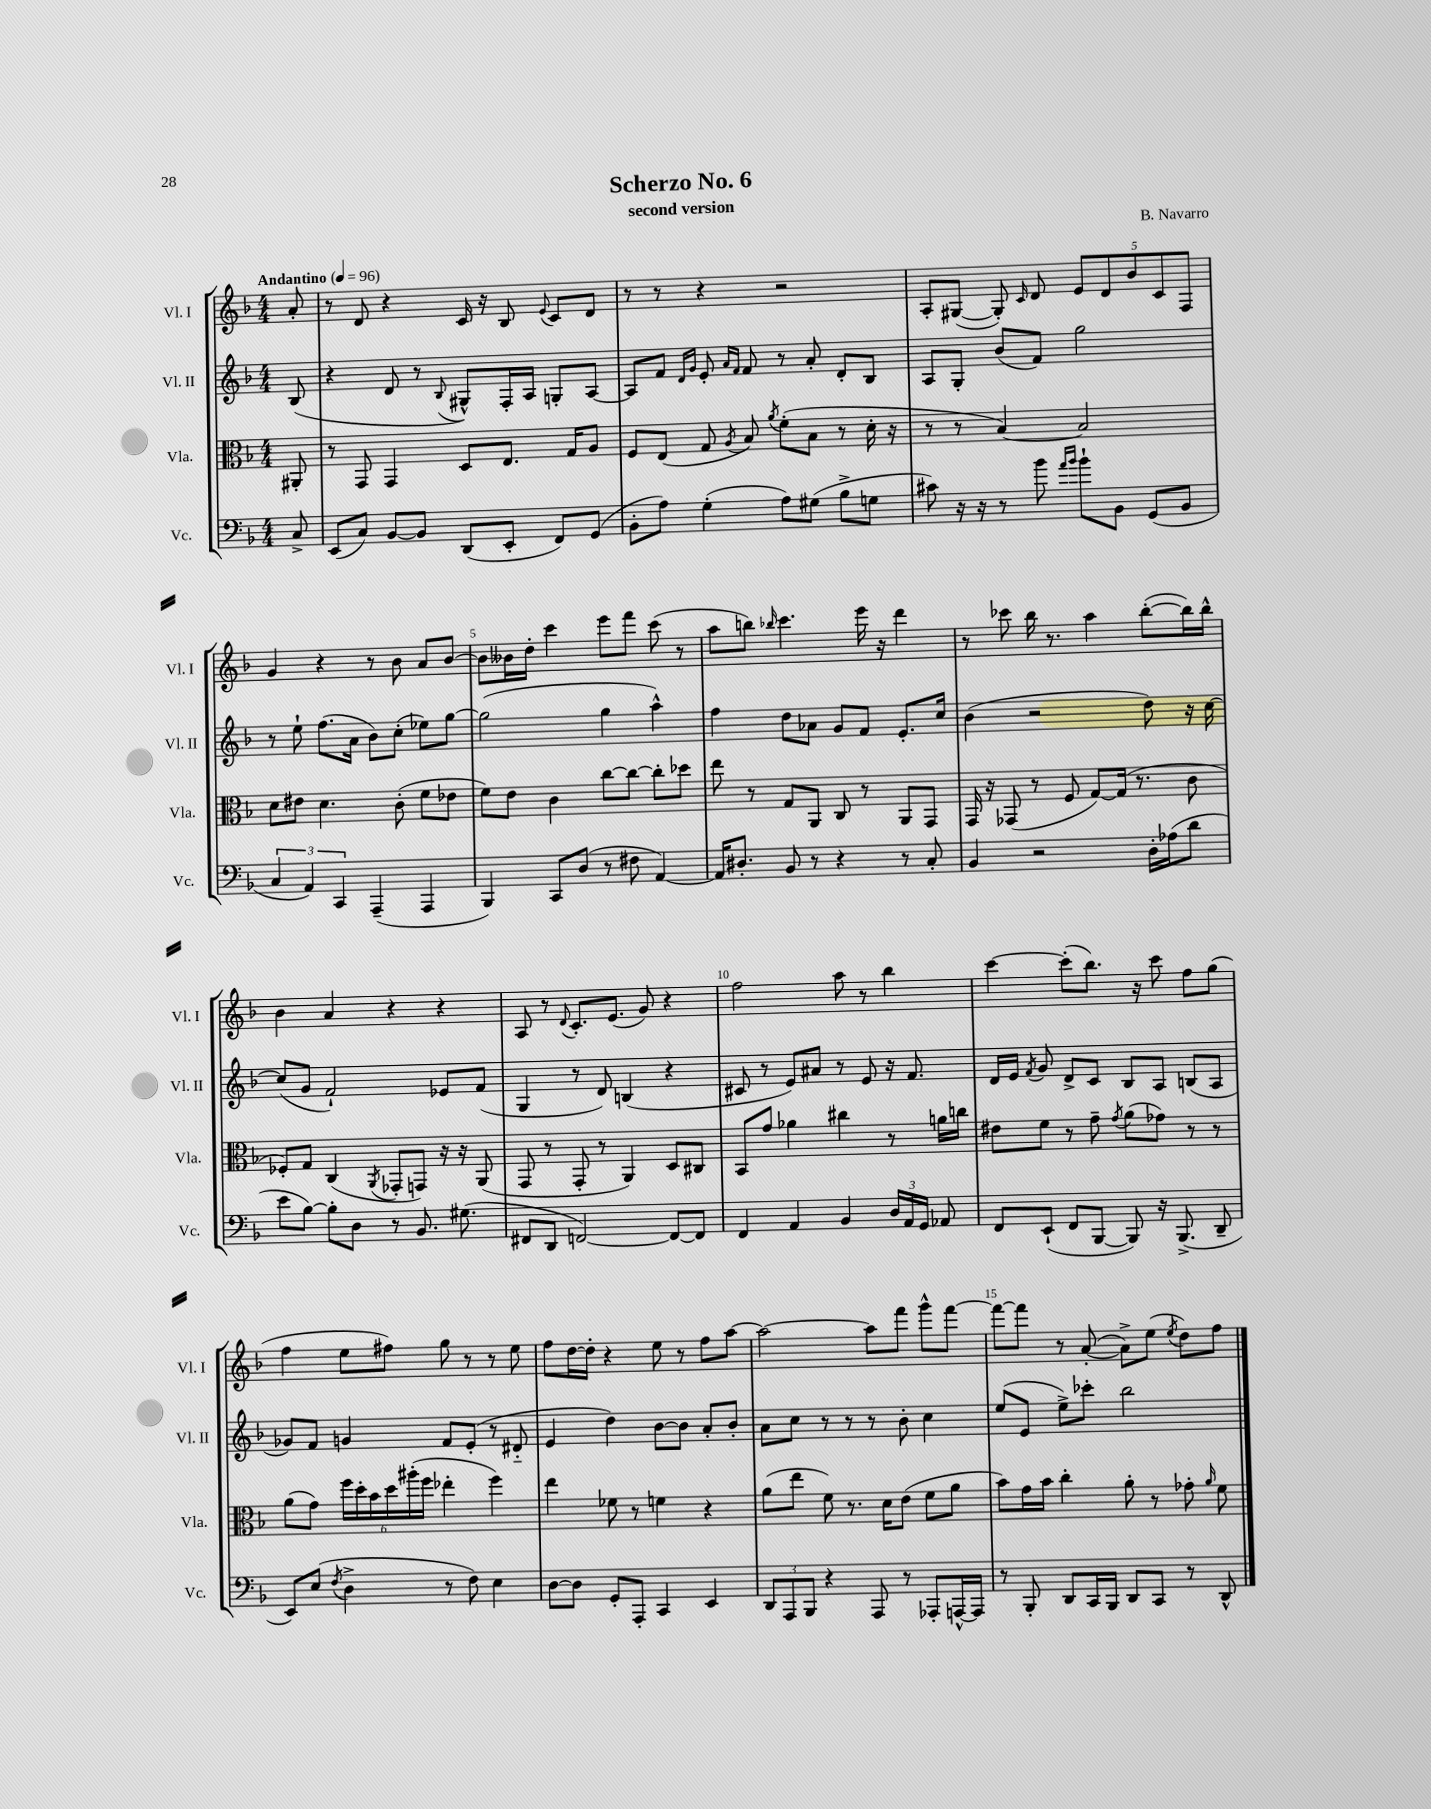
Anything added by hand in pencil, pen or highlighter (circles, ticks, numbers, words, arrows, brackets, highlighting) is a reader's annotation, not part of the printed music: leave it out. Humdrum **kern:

**kern	**kern	**kern	**kern
*staff4	*staff3	*staff2	*staff1
*clefF4	*clefC3	*clefG2	*clefG2
*k[b-]	*k[b-]	*k[b-]	*k[b-]
*M4/4	*M4/4	*M4/4	*M4/4
*MM96	*MM96	*MM96	*MM96
8C^	8AA#'	(8B-	8a'
=	=	=	=
(8EE	8r	4r	8r
8C)	8GG	.	8d
[8BB-	4GG	8d	4r
8BB-]	.	8r	.
.	.	8qqB-	.
(8DD	8D	8G#^^)	16c
.	.	.	16r
8EE'	8.E	16F'	8B-
.	.	16A	.
.	.	.	8qqe
8FF)	.	8G'	8c
.	16G	.	.
(8GG	8A	[8A	8d
=	=	=	=
8BB-'	8F	8A]	8r
8A)	(8E	8f	8r
.	.	16qqd	.
.	.	16qqg	.
(4G'	8G	8e'	4r
.	.	16qqa	.
.	8qA	16qqf	.
.	8B-)	8f	.
.	8qa	.	.
8A)	(8f'	8r	2r
(8G#	8B-	8a'	.
8B-^	8r	8d'	.
8G	16d'	8B-	.
.	16r	.	.
=	=	=	=
8c#)	8r	8A	8A'
16r	8r	8G'	([8G#
16r	.	.	.
8r	[4B-)	(8b-	8G#'])
.	.	.	16qqc
8b-	.	8f)	8d
16qqa	.	.	.
16qqb-	.	.	.
8b-`	2B-]	2gg	10e
.	.	.	10d
8BB-	.	.	.
.	.	.	10b-
(8GG	.	.	.
.	.	.	10c
8BB-	.	.	.
.	.	.	10F
=	=	=	=
6C	8d	8r	4g
.	8e#	8ee`	.
6AA)	.	.	.
.	4.d	(8.ff	4r
6CC	.	.	.
.	.	16a	.
(4AAA~	.	8b-)	8r
.	(8c'	(8cc'	8b-
4AAA	8f	8ee-)	8a
.	8e-	[8gg	[8b-
=	=	=	=
4BBB-)	8f)	(2gg]	8b-]
.	8e	.	16b--
.	.	.	16dd'
8CC	4c	.	4ccc
(8D	.	.	.
8r	[8cc	4gg	8eee
8F#	8cc_	.	8fff
[4AA)	8cc']	4aa^^)	(8ccc
.	8dd-	.	8r
=	=	=	=
16AA]	8ee	4ff	8aa
8.D#'	.	.	.
.	8r	.	8bb)
.	.	.	16qqbb-
8BB-	8G	8dd	4.ccc
8r	8AA	8a-	.
4r	8C	8g	.
.	8r	8f	16eee
.	.	.	16r
8r	8AA	8.e'	4ddd
8C'	8GG	.	.
.	.	16cc	.
=	=	=	=
4BB-	16GG	(4b-	8r
.	16r	.	.
.	(8GG-	.	8ccc-
2r	8r	2r	16bb-
.	.	.	8.r
.	8F	.	.
.	[8G)	.	4aa
.	(16G]	.	.
.	8.r	.	.
16D'	.	8dd)	([8bb-'
(16A-	.	.	.
8d	8c	16r	16bb-])
.	.	[16cc	16bb-^^
=	=	=	=
8e	8F-')	(8cc]	4b-
[8B-)	8G	8g	.
8B-']	(4C	2f`)	4a
8D	.	.	.
.	8qAA	.	.
8r	8GG-'	.	4r
8.BB-	8GG)	.	.
.	16r	8e-	4r
(8.G#	16r	.	.
.	(8AA	(8f	.
=	=	=	=
8FF#	8GG	4G	8A
8DD	8r	.	8r
.	.	.	8qqd
[2FF)	8GG'	8r	8.c'
.	8r	8d)	.
.	.	.	(8.e
.	4AA)	(4B	.
.	.	.	8g)
8FF_	8D	4r	4r
8FF]	8C#	.	.
=	=	=	=
4FF	8BB-	8c#	2ff
.	8g	8r	.
4AA	4a-	8e)	.
.	.	8a#	.
4BB-	4cc#	8r	8aa
.	.	8e	8r
24D	8r	16r	4bb-
24AA	.	.	.
.	.	8.f	.
24GG	.	.	.
8AA-	16a	.	.
.	16cc	.	.
=	=	=	=
8FF	8e#	16d	[4ccc
.	.	16e	.
.	.	8qf	.
(8EE`	8f	8g	.
8FF	8r	8d^	(8ccc']
[8BBB-	8g~	8c	8.bb-)
.	8qg	.	.
8BBB-])	(8a	8B-	.
.	.	.	16r
16r	8g-)	8A	8ccc
(8.BBB-^	.	.	.
.	8r	(8B	8ff
8DD~	8r	8A	(8gg
=	=	=	=
8EE)	(8a	8g-)	4ff
(8E	8g)	8f	.
8qF	.	.	.
4D^	24ff	4g	8ee
.	24dd'	.	.
.	24b-	.	.
.	24dd	.	8ff#)
.	(24aa#'	.	.
.	24ff	.	.
8r	4ee-'	8f	8gg
8F)	.	(8e'	8r
4E	4ff)	8r	8r
.	.	8d#'~	8ee
=	=	=	=
[8D	4ee	4e	8ff
8D]	.	.	[16dd
.	.	.	16dd']
8GG'	8f-	4dd)	4r
8AAA'	8r	.	.
4CC	4f	[8b-	8ee
.	.	8b-]	8r
4EE	4r	8a'	8ff
.	.	8b-'	[8aa
=	=	=	=
12DD	(8a	8a	2aa_
12AAA	.	.	.
.	8ee	8cc	.
12BBB-	.	.	.
4r	8f)	8r	.
.	8.r	8r	.
8AAA	.	8r	8aa]
.	16d	.	.
8r	(8e	8b-'	8fff
8AAA-'	8f	4cc	8ggg^^
[16AAA^^	8a	.	[8fff
16AAA]	.	.	.
=	=	=	=
8r	8b-)	(8ee	8fff_
8BBB-'	16g	8e	8fff]
.	16b-	.	.
8DD	4cc'	8ee^)	8r
16CC	.	8ccc-'	([8a'
16BBB-	.	.	.
8DD	8a'	2bb-	8a^])
8CC	8r	.	(8ee
.	.	.	8qee
8r	8g-'	.	8dd)
.	16qqa	.	.
8DD^^	8f	.	8ff
==	==	==	==
*-	*-	*-	*-
